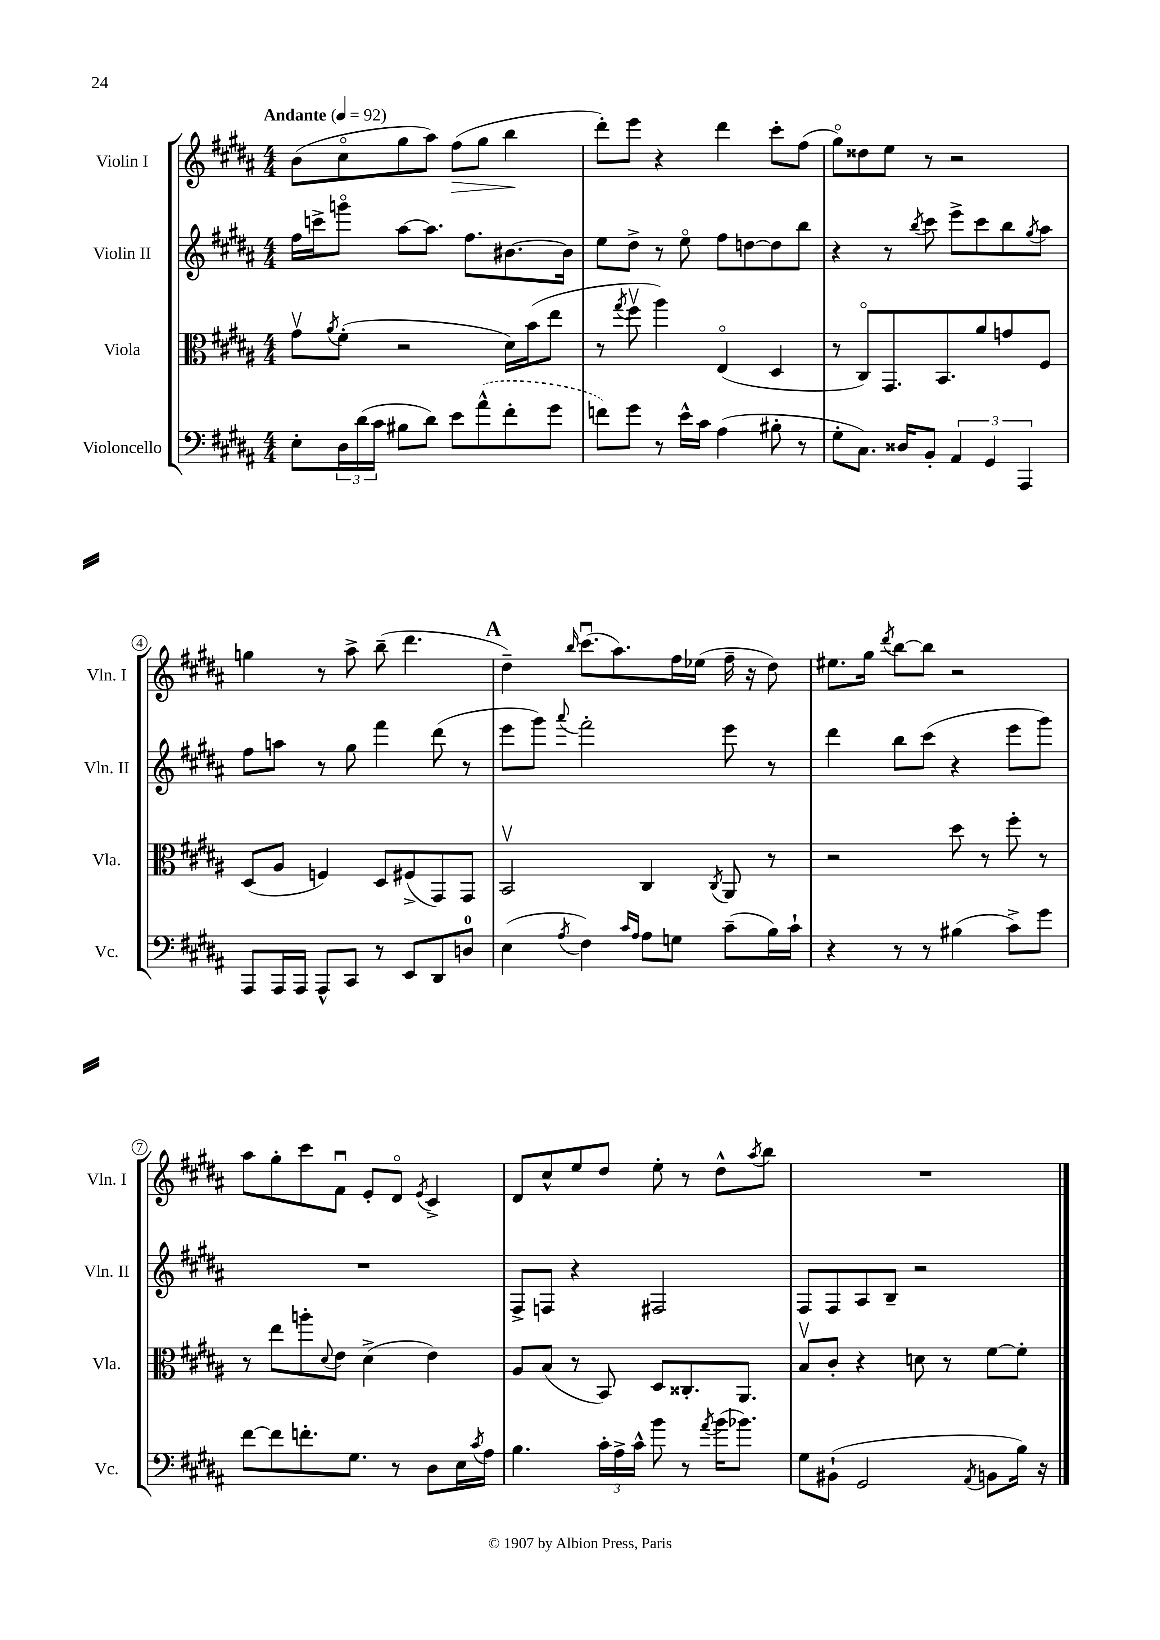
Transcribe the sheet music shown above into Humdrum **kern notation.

**kern	**kern	**kern	**kern	**dynam
*part4	*part3	*part2	*part1	*part1
*staff4	*staff3	*staff2	*staff1	*staff1
*I"Violoncello	*I"Viola	*I"Violin II	*I"Violin I	*
*I'Vc.	*I'Vla.	*I'Vln. II	*I'Vln. I	*
*clefF4	*clefC3	*clefG2	*clefG2	*
*k[f#c#g#d#a#]	*k[f#c#g#d#a#]	*k[f#c#g#d#a#]	*k[f#c#g#d#a#]	*
*M4/4	*M4/4	*M4/4	*M4/4	*
*MM92	*MM92	*MM92	*MM92	*
=1	=1	=1	=1	=1
!	!	!	!LO:TX:a:B:t=Andante	!
8E'\L	8g#v\L	16ff#\LL	(8b\L	.
.	.	16cccn^\J	.	.
.	8qa#/	.	.	.
24D#\L	(8f#'\J	8gggn\J	8cc#\	.
(24d#\	.	.	.	.
24c#\JJ	.	.	.	.
8B#X\L	2r	[8aa#\L	8gg#\	.
8d#\J)	.	8.aa#\J]	8aa#\J)	.
!	!	!	!	!LO:HP:b
8e\L	.	.	(8ff#\L	>
.	.	8.ff#\L	.	.
(8a#^^\	.	.	8gg#\J	.
8f#'\	16d#\LL)	[8.b#X\	4bb\	.
.	(16b\J	.	.	.
8g#\J	8ee\J	.	.	.
.	.	16b#\Jk]	.	.
.	.	.	.	]
=2	=2	=2	=2	=2
8fn\L)	8r	8ee\L	8ddd#'\L)	.
.	8qgg#/	.	.	.
8g#\J	8ff#v\	8dd#^\J	8eee\J	.
8r	4aa#\)	8r	4r	.
16e^^\LL	.	8ee\	.	.
16c#\JJ	.	.	.	.
(4A#\	(4E/	8ff#\L	4ddd#\	.
.	.	[8ddn\	.	.
8B#X'\	4D#/	8dd\]	8ccc#'\L	.
8r	.	8bb\J	(8ff#\J	.
=3	=3	=3	=3	=3
8G#'\L	8r	4r	8gg#\L)	.
8.C#\J)	8C#/L)	.	8dd##X\	.
.	8.GG#/	8r	8ee\J	.
16D##X/KL	.	.	.	.
.	.	8qbb/	.	.
8BB'/J	.	8ccc#\	8r	.
.	8.BB/	.	.	.
6AA#/	.	8eee^\L	2r	.
.	8a#/	8ccc#\	.	.
6GG#/	.	.	.	.
.	8gn/	8bb\	.	.
6AAA#/	.	.	.	.
.	.	8qgg#/	.	.
.	8F#/J	8aa#\J	.	.
!!LO:LB:g=z
=4	=4	=4	=4	=4
8AAA#/L	(8D#/L	8ff#\L	4ggn\	.
16AAA#/L	8A#/J	8aan\J	.	.
16AAA#/JJ	.	.	.	.
8AAA#^^/L	4Fn/)	8r	8r	.
8CC#/J	.	8gg#\	8aa#^\	.
8r	8D#/L	4fff#\	(8bb~\	.
8EE/L	(8F#X^/	.	4.ddd#\	.
8DD#/	8GG#/)	(8ddd#\	.	.
8Dn/J	8GG#/J	8r	.	.
!!LO:REH:place=s1:t=A
=5	=5	=5	=5	=5
(4E\	2BBv/	8eee\L	4dd#~\)	.
.	.	8ggg#\J)	.	.
8qA#/	.	8qqaaa#/	16qqbb/	.
4F#\)	.	2fff#'\	(8.ccc#u\L	.
.	.	.	8.aa#\)	.
16qqc#/LL	.	.	.	.
16qqA#/JJ	.	.	.	.
8A#\L	4C#/	.	.	.
8Gn\J	.	.	16ff#\L	.
.	.	.	(16ee-X\JJ	.
.	8qC#/	.	.	.
(8c#~\L	8AA#/	8eee\	16ff#~\	.
.	.	.	16r	.
16B\L)	8r	8r	8dd#\)	.
16c#`\JJ	.	.	.	.
=6	=6	=6	=6	=6
4r	2r	4ddd#\	8.ee#X\L	.
.	.	.	16gg#\Jk	.
.	.	.	8qddd#/	.
8r	.	8bb\L	[8bb\L	.
8r	.	(8ccc#\J	8bb\J]	.
(4B#X\	8dd#\	4r	2r	.
.	8r	.	.	.
8c#^\L)	8ff#'\	8eee\L	.	.
8g#\J	8r	8ggg#\J)	.	.
!!LO:LB:g=z
=7	=7	=7	=7	=7
[8f#\L	8r	1r	8aa#\L	.
8f#\]	8ee\L	.	8gg#'\	.
8.fn'\	8aan'\	.	8ccc#\	.
.	8qqd#/	.	.	.
.	8e\J	.	8f#u\J	.
8.G#\J	.	.	.	.
.	(4d#^\	.	8e'/L	.
8r	.	.	8d#/J	.
.	.	.	8qe/	.
8D#\L	4e\)	.	4c#^/	.
16E\L	.	.	.	.
8qc#/	.	.	.	.
16A#\JJ	.	.	.	.
=8	=8	=8	=8	=8
4.B\	8A#/L	8F#^/L	8d#/L	.
.	(8B/J	8Fn/J	8cc#^^/	.
.	8r	4r	8ee/	.
24c#'\LL	8BB/)	.	8dd#/J	.
24A#^\	.	.	.	.
24c#^^\JJ	.	.	.	.
8b\	8D#/L	2F#X/	8ee'\	.
8r	8.C##X'/	.	8r	.
8qa#/	.	.	.	.
(16b\KL	.	.	8dd#^^\L	.
8.b-X\J)	8.AA#/J	.	.	.
.	.	.	8qaa#/	.
.	.	.	8bb\J	.
=9	=9	=9	=9	=9
8G#\L	8Bv/L	8F#/L	1r	.
(8BB#X`\J	8c#'/J	8F#/	.	.
2GG#/	4r	8A#/	.	.
.	.	8B~/J	.	.
.	8dn\	2r	.	.
.	8r	.	.	.
8qAA#/	.	.	.	.
8BBn\L	[8f#\L	.	.	.
16B\Jk)	8f#'\J]	.	.	.
16r	.	.	.	.
==	==	==	==	==
*-	*-	*-	*-	*-
